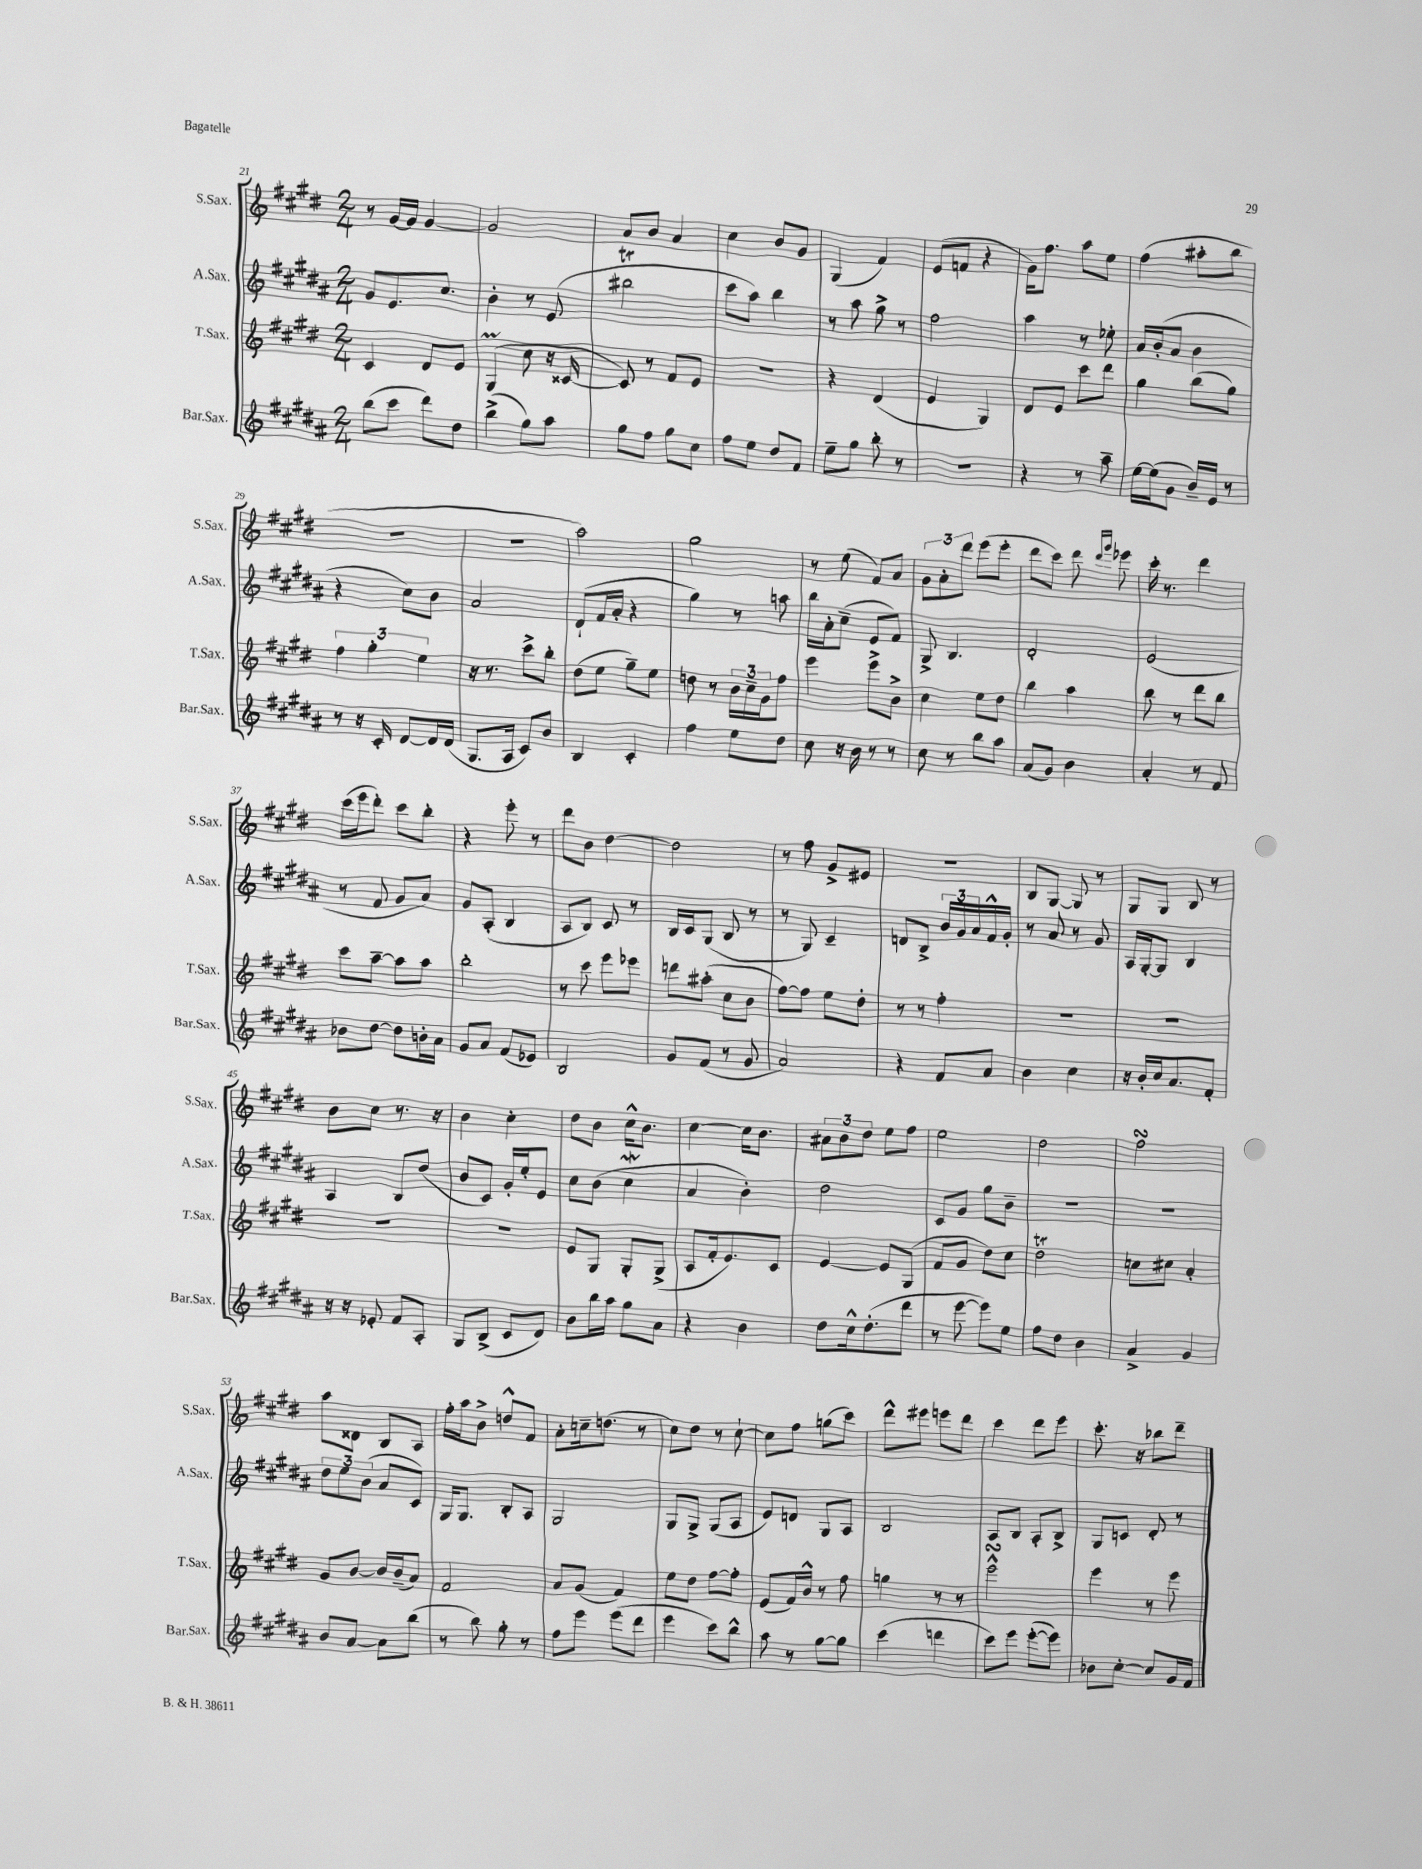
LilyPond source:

<<
\new StaffGroup <<
\new Staff = "s0" \with { instrumentName = "S.Sax." shortInstrumentName = "S.Sax." } {
    \clef treble \key e \major \numericTimeSignature \time 2/4
    r8 gis'16~ gis'16 gis'4~ |
    gis'2 |
    a'8 b'8 a'4 |
    cis''4 b'8 gis'8 |
    gis4( fis'4) |
    e'8( f'8 r4 |
    gis'16) fis''8. a''8 e''8 |
    fis''4( ais''8-. b''8 |
    r2 |
    r2 |
    a''2) |
    gis''2 |
    r8 e''8( fis'8) a'8 |
    \tuplet 3/2 { gis'8 a'8-. dis'''8 } e'''8( e'''8-. |
    dis'''8 cis'''8) dis'''8 \grace { dis'''16 gis'''16 } ees'''8 |
    cis'''16-. r8. dis'''4 |
    cis'''16( e'''16 dis'''8-.) cis'''8 b''8-. |
    r4 e'''8-. r8 |
    dis'''8 b'8 dis''4~ |
    dis''2 |
    r8 fis''8 gis'8-> eis'8 |
    R2 |
    b8 gis8~ gis8 r8 |
    gis8 gis8 b8 r8 |
    b'8 cis''8 r8. r16 |
    b'4 cis''4-. |
    dis''8 b'8 cis''16-^ b'8. |
    cis''4~ cis''16 b'8. |
    \tuplet 3/2 { ais'8 b'8 dis''8 } e''8 fis''8 |
    e''2 |
    dis''2 |
    fis''2\turn |
    a''8 disis'8 b8 a8 |
    fis''16-. a''16 b'8-> d''8-^ fis'8 |
    a'8-. c''16-- d''8.( r8 |
    cis''8) dis''8 r8 cis''8~-! |
    cis''8 fis''8 g''8( cis'''8) |
    dis'''8-^ eis'''8 e'''8 dis'''8 |
    cis'''4 dis'''8 e'''8 |
    cis'''8.-. r16 bes''8 dis'''8-- \bar "|." |
}
\new Staff = "s1" \with { instrumentName = "A.Sax." shortInstrumentName = "A.Sax." } {
    \clef treble \key b \major \numericTimeSignature \time 2/4
    gis'8 e'8. cis''8. |
    b'4-. r8 e'8( |
    bis''2\trill |
    cis'''8 ais''8) b''4 |
    r8 ais''8 gis''8-> r8 |
    fis''2 |
    ais''4 r8 ees''8-. |
    ais'16 b'16-.( ais'8 b'4 |
    r4 cis''8) b'8 |
    ais'2 |
    dis'8-!( fis'16 ais'16-. r4 |
    gis''4) r8 a''8 |
    b''16 ais'16-. cis''8--( e'8 fis'8) |
    gis8-> b4. |
    dis'2-. |
    e'2( |
    r8 fis'8 gis'8 ais'8) |
    gis'8 ais8-.( b4 |
    ais8 b8) cis'8 r8 |
    b16 cis'16 gis8( b8 r8 |
    r8 gis8) cis'4-- |
    d'8 b8-> \tuplet 3/2 { b'16 gis'16 ais'16 } fis'16-^ gis'16-. |
    r8 ais'8 r8 gis'8 |
    ais16 gis16~-. gis8 b4 |
    ais4 b8 dis''8( |
    b'8 cis'8) gis'16-. e''16-. e'8 |
    cis''8 b'8( cis''4\mordent |
    ais'4 b'4-.) |
    dis''2 |
    cis'8 gis'8 gis''8 b'8-- |
    R2 |
    R2 |
    \tuplet 3/2 { dis''8 e''8 b'8( } ais'8 cis'8) |
    gis16 gis8. b8-. ais8 |
    gis2 |
    gis8 gis8-> gis8( ais8 |
    e'8) d'8 gis8 ais8 |
    b2 |
    ais8 b8 ais8-. b8-> |
    gis8 c'8 dis'8-. r8 \bar "|." |
}
\new Staff = "s2" \with { instrumentName = "T.Sax." shortInstrumentName = "T.Sax." } {
    \clef treble \key e \major \numericTimeSignature \time 2/4
    cis'4 dis'8 e'8 |
    gis4\prall( cis''8 r16 cisis'16~ |
    cisis'8) r8 fis'8 e'8 |
    R2 |
    r4 dis'4( |
    e'4 gis4) |
    dis'8 e'8 cis'''8 dis'''8 |
    gis''4 b''8( gis''8) |
    \tuplet 3/2 { fis''4 gis''4-. e''4 } |
    r16 r8. cis'''8-> b''8-. |
    dis''8( e''8 gis''8--) e''8 |
    d''8 r8 \tuplet 3/2 { b'16 cis''16-- gis'16 } fis''8 |
    e'''4 e'''8-> b'8-> |
    cis''4 e''8 dis''8 |
    b''4 a''4 |
    b''8 r8 dis'''8 b''8 |
    cis'''8 a''8~-- a''8 a''8 |
    b''2-. |
    r8 cis'''8 e'''8 ees'''8 |
    d'''8 ais''8-.( cis''8 b'8 |
    fis''8~) fis''8 e''8 dis''8-. |
    r8 r8 fis''4-. |
    R2 |
    R2 |
    R2 |
    R2 |
    e'8 gis8 gis8-. gis8->( |
    a8 fis'16-. e'8.) cis'8 |
    e'4~ e'8 gis8( |
    fis'8 gis'8 dis''8) cis''8 |
    dis''2\trill |
    c''8 cis''8 a'4-. |
    gis'8 b'8~ b'16 b'16--( a'8) |
    fis'2 |
    a'8 gis'8( fis'4) |
    e''8 dis''8 fis''8~ fis''8-. |
    e'8( fis'16) b'16-^ r8 fis''8 |
    g''4 r8 r8 |
    e'''2-^\turn |
    e'''4 r8 e'''8 \bar "|." |
}
\new Staff = "s3" \with { instrumentName = "Bar.Sax." shortInstrumentName = "Bar.Sax." } {
    \clef treble \key b \major \numericTimeSignature \time 2/4
    b''8( cis'''8 dis'''8) dis''8 |
    b''4->( gis''8) ais''8 |
    gis''8 fis''8 gis''8 cis''8 |
    fis''8 e''8 dis''8 fis'8 |
    e''8-- gis''8 b''8-. r8 |
    R2 |
    r4 r8 ais''8-- |
    e''16~ e''16( gis'8 b'16--) e'16 r8 |
    r8 r16 cis'16-. dis'8~ dis'16 dis'16( |
    gis8. ais16 cis'8) b'8 |
    b4 cis'4-. |
    fis''4 e''8 dis''8 |
    cis''8 r16 b'16 r8 r8 |
    cis''8 r8 b''8 ais''8 |
    ais'8( gis'8) b'4 |
    ais'4-. r8 fis'8 |
    bes'8 dis''8~ dis''8 b'16-. ais'16 |
    gis'8 ais'8 fis'8( ees'8) |
    b2 |
    gis'8 fis'8( r8 gis'8 |
    ais'2) |
    r4 fis'8 ais'8 |
    b'4 cis''4 |
    r16 b'16-. cis''16 ais'8. fis'8-. |
    r16 r16 ees'8-. fis'8 ais8-. |
    gis8 b8->( cis'8 dis'8) |
    b'8 b''16 ais''16 gis''8 ais'8 |
    r4 b'4 |
    dis''8 cis''16-^ dis''8.-.( dis'''8 |
    r8 e'''8~ e'''8) e''8 |
    fis''8 dis''8 b'4 |
    ais'4-> gis'4 |
    b'8 ais'8~ ais'8 b''8( |
    r8 b''8) gis''8-. r8 |
    fis''8 e'''8 e'''8( dis'''8 |
    e'''4 cis'''8) b''8-^ |
    ais''8 r8 gis''8~ gis''8 |
    cis'''4( d'''4 |
    cis'''8) e'''8 e'''8~-.( e'''8) |
    bes'8 cis''8~-. cis''8 gis'16 fis'16 \bar "|." |
}
>>
>>
\layout { \context { \Score currentBarNumber = #21 } }
